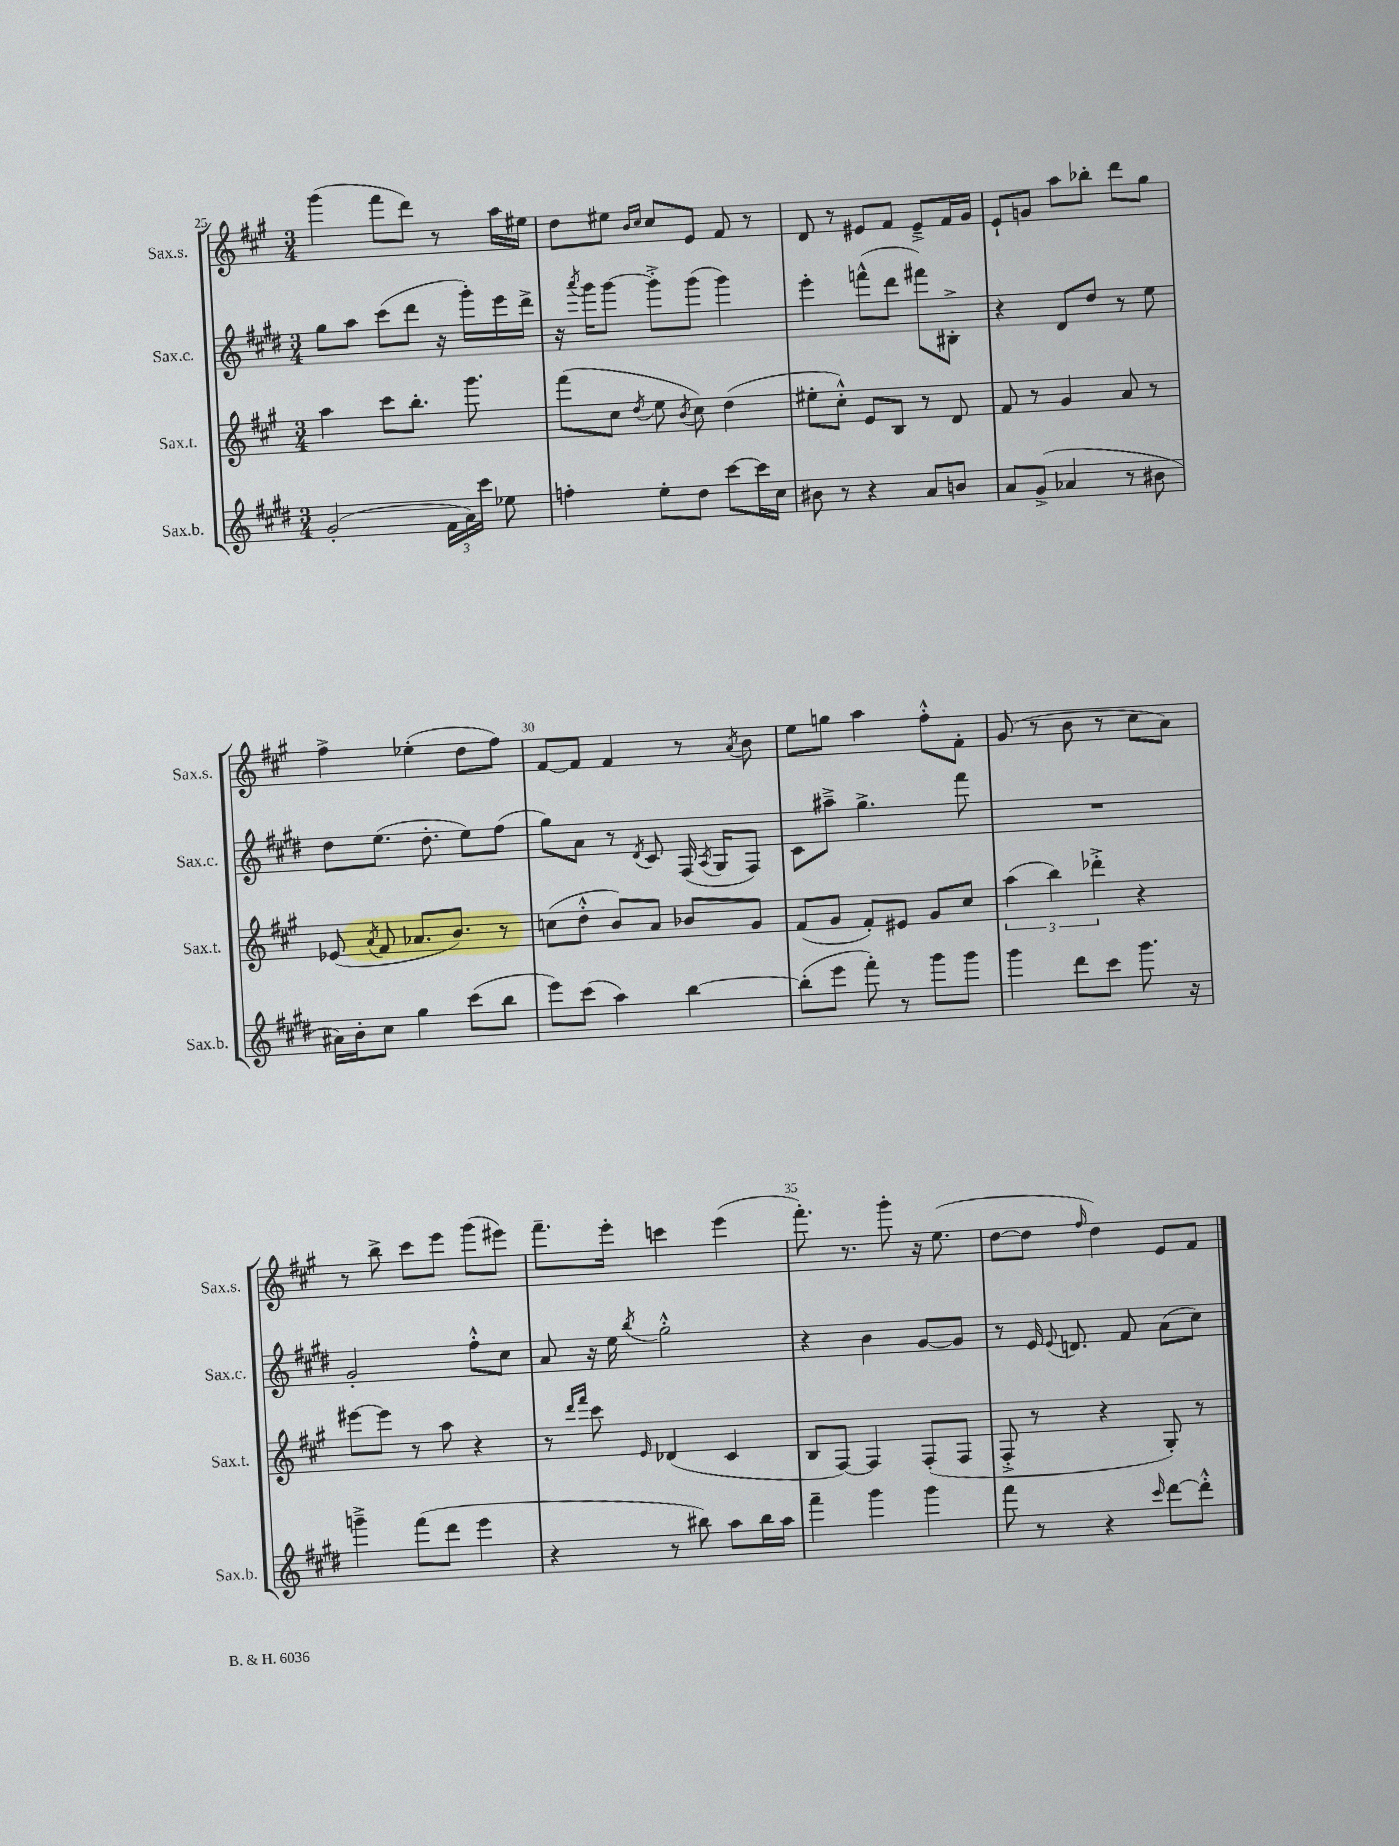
<<
\new StaffGroup <<
\new Staff = "s0" \with { instrumentName = "Sax.s." shortInstrumentName = "Sax.s." } {
    \clef treble \key a \major \numericTimeSignature \time 3/4
    \autoBeamOff gis'''4( fis'''8[ d'''8]) r8 a''16[ eis''16] |
    d''8[ eis''8] \grace { b'16[ cis''16] } cis''8[ e'8] fis'8 r8 |
    d'8 r8 eis'8[ fis'8] eis'8[---> fis'16 gis'16] |
    e'8[-! g'8] a''8[ bes''8]-. d'''8[ gis''8] |
    fis''4-> ees''4-.( d''8[ fis''8]) |
    fis'8[~ fis'8] fis'4 r8 \acciaccatura { a'8 } b'8 |
    e''8[ g''8] a''4 fis''8[-.-^ fis'8]-. |
    gis'8( r8 b'8 r8 cis''8[ a'8]) |
    r8 b''8-> cis'''8[ e'''8] gis'''8[( eis'''8]) |
    fis'''8.[-- e'''16]-. c'''4 e'''4( |
    fis'''8.-.) r8. gis'''8-. r16 e''8.( |
    d''8[~ d''8] \grace { fis''16 } d''4) e'8[ fis'8] \bar "|." |
}
\new Staff = "s1" \with { instrumentName = "Sax.c." shortInstrumentName = "Sax.c." } {
    \clef treble \key e \major \numericTimeSignature \time 3/4
    \autoBeamOff gis''8[ a''8] cis'''8[( dis'''8] r16 gis'''16[-.) e'''16 dis'''16]-> |
    r16 \acciaccatura { a'''8 } gis'''16[ gis'''8]~ gis'''8[-.-> gis'''8]( gis'''4) |
    e'''4-. f'''8[-^( dis'''8] fis'''8[) bis8]-.-> |
    r4 dis'8[ dis''8] r8 e''8 |
    dis''8[ e''8.]( dis''8.-. e''8[) fis''8]( |
    gis''8[) a'8] r8 \acciaccatura { dis'8 } cis'8 fis16( \acciaccatura { a8 } gis16[ fis8]) |
    cis'8[ ais''8]---> gis''4.-> fis'''8 |
    R2. |
    gis'2-. fis''8[-.-^ cis''8] |
    a'8 r16 e''16 \acciaccatura { b''8 } gis''2-.-^ |
    r4 b'4 gis'8[~ gis'8] |
    r8 e'16 \appoggiatura { e'8 } d'8. fis'8 a'8[( cis''8]) \bar "|." |
}
\new Staff = "s2" \with { instrumentName = "Sax.t." shortInstrumentName = "Sax.t." } {
    \clef treble \key a \major \numericTimeSignature \time 3/4
    \autoBeamOff a''4 cis'''8[ b''8.]-. gis'''8. |
    fis'''8[( cis''8] \acciaccatura { d''8 } e''8 \acciaccatura { b'8 } cis''8) d''4( |
    eis''8[-. cis''8]-.-^) e'8[ b8] r8 d'8 |
    fis'8 r8 gis'4 a'8 r8 |
    ees'8( \acciaccatura { a'8 } fis'8 aes'8.[ b'8.]) r8 |
    c''8[( d''8]-.-^ b'8[) a'8] bes'8[ gis'8] |
    fis'8[( gis'8] fis'8[-.) eis'8] gis'8[ cis''8] |
    \tuplet 3/2 { a''4( b''4) des'''4-.-> } r4 |
    eis'''8[~ eis'''8] r8 a''8 r4 |
    r8 \grace { d'''16[ fis'''16] } cis'''8 \grace { e'16 } des'4( cis'4 |
    b8[ fis8]~) fis4 fis8[-.( fis8] |
    fis8-.-> r8 r4 gis8-.) r8 \bar "|." |
}
\new Staff = "s3" \with { instrumentName = "Sax.b." shortInstrumentName = "Sax.b." } {
    \clef treble \key e \major \numericTimeSignature \time 3/4
    \autoBeamOff gis'2-.( \tuplet 3/2 { fis'16[ a'16) cis'''16] } ees''8 |
    f''4-. e''8[-. dis''8] cis'''8[~ cis'''16 cis''16] |
    bis'8 r8 r4 a'8[ b'8] |
    a'8[ gis'8]->( aes'4 r8 bis'8 |
    ais'16[) b'16-. cis''8] gis''4 cis'''8[( b''8] |
    e'''8[) cis'''8]( a''4) b''4~ |
    b''8[-.( e'''8] fis'''8-.) r8 gis'''8[ gis'''8] |
    gis'''4 dis'''8[ cis'''8] gis'''8. r16 |
    g'''4---> fis'''8[( dis'''8] e'''4 |
    r4 r8 bis''8) a''8[ bis''16 a''16] |
    fis'''4-- gis'''4 gis'''4 |
    fis'''8 r8 r4 \grace { cis'''16 } dis'''8[~ dis'''8]-.-^ \bar "|." |
}
>>
>>
\layout { \context { \Score currentBarNumber = #25 \override BarNumber.break-visibility = ##(#f #t #t) barNumberVisibility = #(every-nth-bar-number-visible 5) } }
